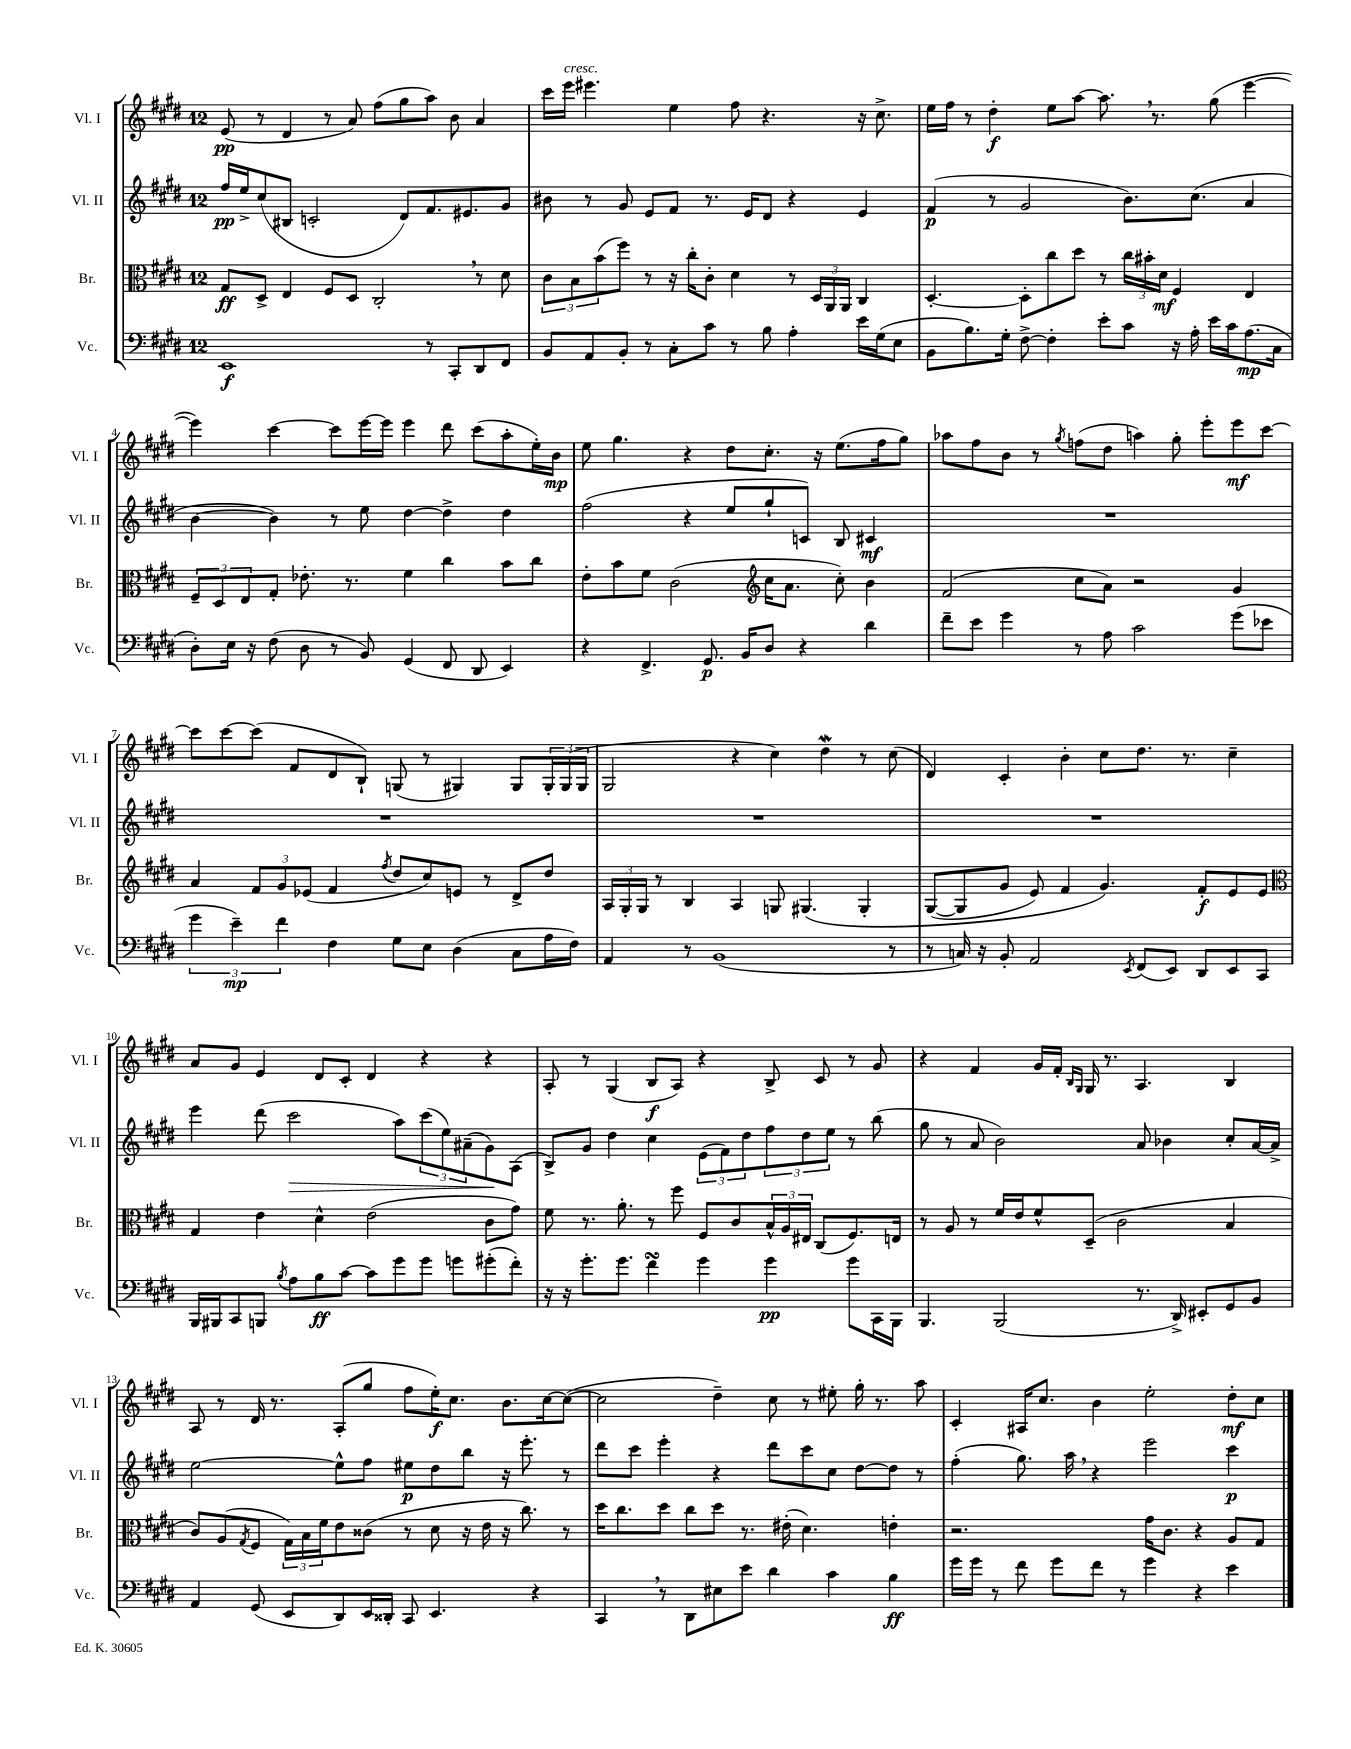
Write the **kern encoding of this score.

**kern	**kern	**kern	**kern
*staff4	*staff3	*staff2	*staff1
*clefF4	*clefC3	*clefG2	*clefG2
*k[f#c#g#d#]	*k[f#c#g#d#]	*k[f#c#g#d#]	*k[f#c#g#d#]
*M12/8	*M12/8	*M12/8	*M12/8
1EE	8G#/L	16ff#/LL	(8e/
.	.	16ee^/J	.
.	8D#^/J	(8cc#/	8r
.	4E/	8B#/J	4d#/
.	.	2c'/	.
.	8F#/L	.	8r
.	8D#/J	.	8a/)
.	2C#'/	.	(8ff#\L
.	.	8d#/L)	8gg#\
8r	.	8.f#/	8aa\J)
8CC#'/L	.	.	8b\
.	.	8.e#/	.
8DD#/	8r	.	4a/
8FF#/J	8d#\	8g#/J	.
=	=	=	=
8BB/L	12c#\L	8b#\	16ccc#\LL
.	.	.	16eee\JJ
.	12B\	.	.
8AA/	.	8r	4.eee#\
.	(12b\	.	.
8BB'/J	8ff#\J)	8g#/	.
8r	8r	8e/L	.
8C#'\L	16r	8f#/J	4ee\
.	16cc#'\LK	.	.
8c#\J	8c#'\J	8.r	.
8r	4d#\	.	8ff#\
.	.	16e/LK	.
8B\	.	8d#/J	4.r
4A'\	8r	4r	.
.	24D#/LL	.	.
.	24AA/	.	.
.	24AA/JJ	.	.
16e\LL	4C#/	4e/	16r
(16G#\J	.	.	8.cc#^\
8E\J	.	.	.
=	=	=	=
8BB\L	[4.D#'/	(4f#/	16ee\LL
.	.	.	16ff#\JJ
8.B\)	.	.	8r
.	.	8r	4dd#'\
16G#'\Jk	.	.	.
[8F#^\	8D#'\]L	2g#/	.
4F#'\]	8cc#\	.	8ee\L
.	8dd#\J	.	[8aa\J
8e'\L	8r	.	8.aa\]
8c#\J	24cc#\LL	8.b\L)	.
.	24b#'\	.	.
.	.	.	8.r
.	24d#\JJ	.	.
16r	4F#/	.	.
16A'\	.	(8.cc#\J	.
16e\LL	.	.	(8gg#\
16c#\J	.	.	.
(8.A\	4E/	4a/	[4eee\
16C#\Jk	.	.	.
=	=	=	=
8D#'\L)	12F#~/L	[4b\	4eee\])
.	12D#/	.	.
16E\Jk	.	.	.
.	12E/	.	.
16r	.	.	.
(8F#\	8G#'/J	4b\])	[4ccc#\
8D#\	8.e-'\	.	.
8r	.	8r	8ccc#\]L
.	8.r	.	.
8BB/)	.	8ee\	[16eee\L
.	.	.	16eee\]JJ
(4GG#/	4f#\	[4dd#\	4eee\
8FF#/	4cc#\	4dd#^\]	8ddd#\
8DD#/	.	.	(8ccc#\L
4EE/)	8b\L	4dd#\	8aa'\
.	8cc#\J	.	16ee'\L)
.	.	.	16b\JJ
=	=	=	=
4r	8e'\L	(2ff#\	8ee\
.	8b\	.	4.gg#\
4.FF#^/	8f#\J	.	.
.	(2c#\	.	.
.	.	4r	4r
8.GG#/	.	.	.
.	.	8ee/L	8dd#\L
16BB/LK	.	.	.
*	*clefG2	*	*
8D#/J	16cc#\LK	8gg#`/	8.cc#'\J
.	8.a\J	.	.
4r	.	8c/J)	.
.	.	.	16r
.	8cc#'\)	8B/	(8.ee\L
4d#\	4b\	4c#/	.
.	.	.	16ff#\k
.	.	.	8gg#\J)
=	=	=	=
8f#~\L	(2f#/	1.r	8aa-\L
8e\J	.	.	8ff#\
4g#\	.	.	8b\J
.	.	.	8r
.	.	.	8qgg#/
8r	8cc#\L	.	(8ff\L
8A\	8a\J)	.	8dd#\J
2c#\	2r	.	4aa\)
.	.	.	8gg#'\
.	.	.	8eee'\L
(8g#\L	4g#/	.	8eee\
8e-\J	.	.	[8ccc#\J
=	=	=	=
6g#\	4a/	1.r	8ccc#\]L
.	.	.	[8ccc#\
6e~\)	.	.	.
.	12f#/L	.	(8ccc#\]J
6f#\	12g#/	.	.
.	.	.	8f#/L
.	(12e-/J	.	.
4F#\	4f#/	.	8d#/
.	.	.	8B`/J)
.	8qff#/	.	.
8G#\L	8dd#/L	.	(8G/
8E\J	8cc#/)	.	8r
(4D#\	8e/J	.	4G#/)
.	8r	.	.
8C#\L	8d#^/L	.	8G#/L
16A\L	8dd#/J	.	24G#'/L
.	.	.	(24G#/
16F#\JJ)	.	.	.
.	.	.	24G#/JJ
=	=	=	=
4AA/	24A/LL	1.r	2G#/
.	24G#'/	.	.
.	24G#/JJ	.	.
.	8r	.	.
8r	4B/	.	.
(1BB	.	.	.
.	4A/	.	4r
.	8G/	.	4cc#\)
.	&(4.G#/	.	.
.	.	.	4dd#\
.	4G#'/	.	8r
8r	.	.	(8cc#\
=	=	=	=
8r	([8G#/L	1.r	4d#/)
16C/)	8G#/]	.	.
16r	.	.	.
8BB'/	8g#/J	.	4c#'/
2AA/	8e/)	.	.
.	4f#/	.	4b'\
.	4.g#/&)	.	8cc#\L
8qEE/	.	.	.
(8FF#/L	.	.	8.dd#\J
8EE/J)	.	.	.
.	.	.	8.r
8DD#/L	8f#'/L	.	.
8EE/	8e/	.	4cc#~\
8CC#/J	8e/J	.	.
=	=	=	=
*	*clefC3	*	*
16BBB/LL	4G#/	4eee\	8a/L
16BBB#/J	.	.	.
8CC#/	.	.	8g#/J
8BBB/J	4e\	(8ddd#\	4e/
8qB/	.	.	.
8A\L	.	2ccc#\	.
8B\	4d#^^\	.	8d#/L
[8c#\J	.	.	8c#'/J
8c#\]L	(2e\	.	4d#/
8g#\	.	8aa\L)	.
8g#\J	.	(12ccc#\	4r
.	.	12ee\)	.
8g\L	.	.	.
.	.	(12a#~\	.
(8g#'\	8c#\L	8g#\)	4r
8f#'\J)	8g#\J)	(8A\J	.
=	=	=	=
16r	8f#\	8B^/L)	8A'/
16r	.	.	.
8.g#'\L	8.r	8g#/J	8r
.	.	4dd#\	(4G#/
8.g#\J	8.a'\	.	.
4f#\	8r	4cc#\	8B/L
.	8ff#\	.	8A/J)
4g#\	8F#/L	(12e\L	4r
.	.	12f#\)	.
.	8c#/	.	.
.	.	12dd#\	.
4g#\	24B^^/L	12ff#\	8B^/
.	24A/	.	.
.	24E#/JJ	12dd#\	.
.	(8C#/L	.	8c#/
.	.	12ee\J	.
8g#\L	8.F#/)	8r	8r
16CC#\L	.	(8bb\	8g#/
16BBB\JJ	16E/Jk	.	.
=	=	=	=
4.BBB/	8r	8gg#\	4r
.	8A/	8r	.
.	8r	8a/	4f#/
(2BBB/	16f#/LL	2b\)	.
.	16e/J	.	.
.	8f#^^/	.	16g#/LL
.	.	.	16f#'/JJ
.	.	.	16qqB/LL
.	.	.	16qqG#/JJ
.	(8D#~/J	.	16G#/
.	.	.	8.r
.	2c#\	.	.
8.r	.	8a/	4.A/
.	.	4b-\	.
16DD#^/)	.	.	.
8EE#'/L	.	.	.
8GG#/	4B/	8cc#'/L	4B/
8BB/J	.	[16a/L	.
.	.	16a^/]JJ	.
=	=	=	=
4AA/	8c#/L)	[2ee\	8A/
.	(8A/	.	8r
.	8qG#/	.	.
(8GG#/	8F#/J	.	16d#/
.	.	.	8.r
8EE/L	24G#\LL)	.	.
.	24B\	.	.
.	24f#\J	.	.
8DD#/)	8e\	8ee^^\]L	(8A'/L
16EE/L	(8c##\J	8ff#\J	8gg#/J
16DD##'/JJ	.	.	.
8CC#/	8r	8ee#\L	8ff#\L
4.EE/	8d#\	8dd#\	16ee'\K)
.	.	.	8.cc#\J
.	16r	8bb\J	.
.	16e\	.	.
.	16r	16r	8.b\L
.	8.cc#\)	8.eee'\	.
4r	.	.	.
.	.	.	[16cc#\k
.	8r	8r	(8cc#\_J
=	=	=	=
4CC#/	16dd#\LK	8ddd#\L	2cc#\]
.	8.cc#\	.	.
.	.	8ccc#\J	.
8r	8dd#\J	4eee'\	.
8DD#\L	8cc#\L	.	.
8E#\	8dd#\J	4r	4dd#~\)
8e\J	8.r	.	.
4d#\	.	8ddd#\L	8cc#\
.	(16e#'\	.	.
.	4.d#\)	8ccc#\	8r
4c#\	.	8cc#\J	8ee#'\
.	.	[8dd#\L	16gg#'\
.	.	.	8.r
4B\	4e'\	8dd#\]J	.
.	.	8r	8aa\
=	=	=	=
16g#\LL	2.r	(4ff#'\	4c#'/
16g#\JJ	.	.	.
8r	.	.	.
8f#\	.	8.gg#\)	16A#/LK
.	.	.	8.cc#/J
8g#\L	.	.	.
.	.	16aa\	.
8f#\J	.	4r	4b\
8r	.	.	.
4g#\	16g#\LK	2eee\	2ee'\
.	8.c#\J	.	.
4r	4r	.	.
4e\	8A/L	4ccc#\	8dd#'\L
.	8G#/J	.	8cc#\J
==	==	==	==
*-	*-	*-	*-
